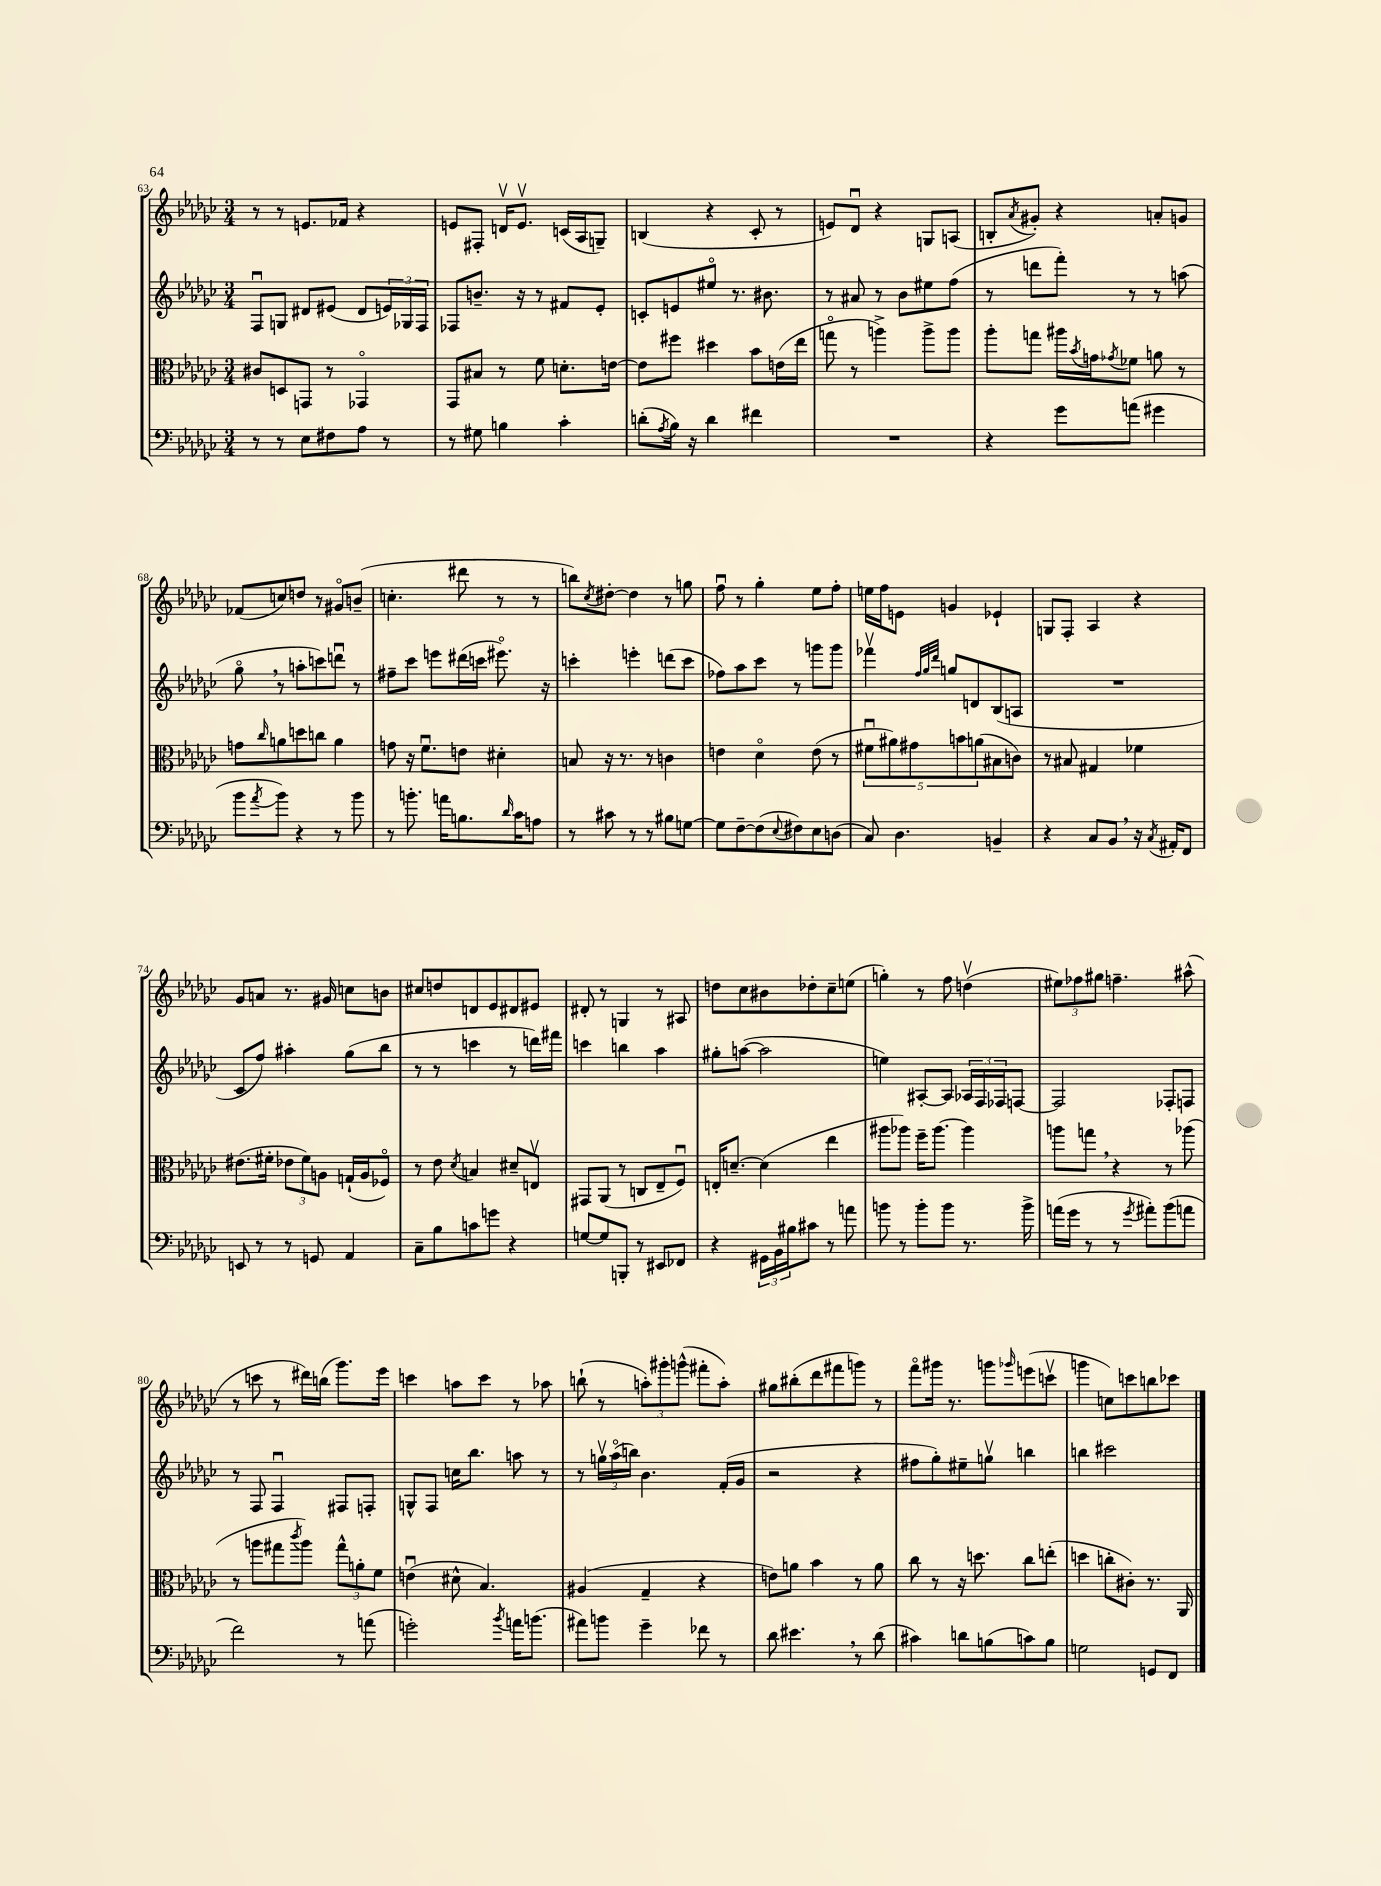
<<
\new StaffGroup <<
\new Staff = "s0" {
    \clef treble \key ges \major \numericTimeSignature \time 3/4
    r8 r8 e'8. fes'16 r4 |
    e'8 fis8-. d'16\upbow e'8.\upbow c'16( aes16 g8--) |
    b4( r4 ces'8-. r8 |
    e'8) des'8\downbow r4 g8 a8( |
    b8-. \acciaccatura { aes'8 } gis'8-.) r4 a'8-. g'8 |
    fes'8( c''8) d''8 r8 gis'8\flageolet b'8--( |
    c''4.-. dis'''8 r8 r8 |
    b''8) \acciaccatura { ces''8 } dis''8~-. dis''4 r8 g''8 |
    f''8\downbow r8 ges''4-. ees''8 f''8-. |
    e''16 f''16 e'8 g'4 ees'4-! |
    g8 f8-. aes4 r4 |
    ges'8 a'8 r8. gis'16 c''8 b'8 |
    cis''8 d''8 d'8 ees'8 dis'8 eis'8 |
    dis'8-. r8 g4 r8 ais8 |
    d''8 ces''8 bis'8 des''8-. ces''8-- e''8( |
    g''4-.) r8 f''8 d''4\upbow( |
    \tuplet 3/2 { eis''8) fes''8 gis''8 } f''4.-- ais''8-^( |
    r8 c'''8 r8 dis'''16) b''16( ges'''8.) ees'''16 |
    c'''4 a''8 c'''8 r8 aes''8 |
    b''8-!( r8 \tuplet 3/2 { a''8-.) gis'''8-. g'''8-^( } fis'''8-. a''8-.) |
    gis''8 bis''8-.( des'''8 fis'''8 g'''8) r8 |
    f'''8\flageolet gis'''16 r8. g'''8 \grace { ges'''16 } e'''8( c'''8\upbow |
    g'''4 c''8) c'''8 b''8 ces'''8 \bar "|." |
}
\new Staff = "s1" {
    \clef treble \key ges \major \numericTimeSignature \time 3/4
    f8\downbow g8 dis'8 eis'8( dis'8 \tuplet 3/2 { e'16) ges16 f16 } |
    fes8 b'8.-- r16 r8 fis'8 ees'8-. |
    c'8-. e'8 eis''8\flageolet r8. bis'8. |
    r8 ais'8 r8 bes'8 eis''8 f''8( |
    r8 d'''8 f'''8-.) r8 r8 a''8( |
    ges''8\flageolet \breathe r8 a''8-. c'''8) d'''8\downbow r8 |
    fis''8-- ces'''8 e'''8 dis'''16( c'''16 eis'''8.\flageolet) r16 |
    c'''4-. e'''4-. d'''8( c'''8 |
    fes''8) aes''8 ces'''8 r8 g'''8 g'''8 |
    fes'''4\upbow \grace { f''32 ges''32 des'''32 } g''8 d'8 bes8( a8 |
    R2. |
    ces'8 f''8) ais''4-. ges''8( bes''8 |
    r8 r8 c'''4 r8 d'''16) fis'''16 |
    c'''4 b''4 aes''4 |
    gis''8-. a''8~( a''2 |
    e''4) ais8~-. ais8 \tuplet 3/2 { aes16 f16 fes16 } f8~ |
    f2 fes8-. f8 |
    r8 f8 f4\downbow fis8 f8-. |
    g8-^ f8 c''16 bes''8. a''8 r8 |
    r8 \tuplet 3/2 { g''16\upbow aes''16\flageolet( b''16) } bes'4. f'16-.( ges'16 |
    r2 r4 |
    fis''8 ges''8-.) eis''8-- g''8\upbow b''4 |
    b''4 cis'''2 \bar "|." |
}
\new Staff = "s2" {
    \clef alto \key ges \major \numericTimeSignature \time 3/4
    cis'8 d8 g,8 r8 ges,4\flageolet |
    ges,8 bis8 r8 f'8 d'8.-. e'16~ |
    e'8 fis''8 dis''4 bes'8 e'16( ees''16 |
    g''8\flageolet r8 a''4->) a''8-> a''8 |
    aes''8-. g''8 ais''16 \acciaccatura { bes'8 } g'16 \acciaccatura { ges'8 } fes'8 a'8 r8 |
    g'8 \grace { ces''16 } a'8 d''8 c''8 a'4 |
    g'8 r16 f'8.\downbow e'8 dis'4-. |
    b8 r16 r8. r8 c'4 |
    e'4 des'4\flageolet e'8( r8 |
    \tuplet 5/4 { fis'8\downbow ais'8) gis'8 b'8 a'8( } bis8 c'8) |
    r8 bis8 gis4 fes'4 |
    eis'8.( fis'16-. \tuplet 3/2 { ees'8 fis'8) a8 } g16-!( a16 fes8\flageolet) |
    r8 ees'8 \acciaccatura { des'8 } b4 dis'8-- e8\upbow |
    gis,8 aes,8( r8 c8 ees8-- f8\downbow) |
    e16-. d'8.~-- d'4( ees''4 |
    ais''8 aes''8) f''16-- aes''8.~ aes''4 |
    a''8 g''8 \breathe r4 r8 aes''8( |
    r8 a''8 gis''8 \acciaccatura { ces'''8 } a''8) \tuplet 3/2 { gis''8-^ a'8-. f'8 } |
    e'4\downbow( dis'8-^ bes4.) |
    ais4( ges4-- r4 |
    e'8) a'8 bes'4 r8 a'8 |
    ces''8 r8 r16 d''8. ces''8 e''8-.( |
    d''4 c''8-. cis'8-.) r8. aes,16 \bar "|." |
}
\new Staff = "s3" {
    \clef bass \key ges \major \numericTimeSignature \time 3/4
    r8 r8 ees8 fis8 aes8 r8 |
    r8 gis8 b4 ces'4-. |
    d'8-.( \acciaccatura { aes8 } bes16) r16 d'4 fis'4 |
    R2. |
    r4 ges'8 a'8( gis'4 |
    bes'8 \acciaccatura { aes'8 } bes'8) r4 r8 bes'8 |
    r8 b'8.-. a'16 b8. \grace { des'16 } ces'16 a8 |
    r8 cis'8 r8 r8 bis8 g8~ |
    g8 f8~-- f8( \appoggiatura { ees8 } fis8) ees8 d8( |
    ces8) des4. b,4-- |
    r4 ces8 bes,8 \breathe r16 \acciaccatura { ces8 } ais,16-. f,8 |
    e,8 r8 r8 g,8 aes,4 |
    ces8-- bes8 c'8 g'8 r4 |
    g8~ g8 b,,8-. r8 eis,8 fes,8 |
    r4 \tuplet 3/2 { gis,16 bes,16 bis16 } cis'8 r8 a'8 |
    b'8 r8 b'8-. b'8 r8. b'16-> |
    a'16( ges'16 r8 r8 \acciaccatura { ges'8 } ais'8-.) bes'8( a'8 |
    f'2) r8 a'8( |
    g'2-.) \acciaccatura { bes'8 } a'16 b'8.( |
    ais'8) b'8 ges'4-- fes'8 r8 |
    des'8 eis'4. \breathe r8 des'8( |
    cis'4) d'8 b8( c'8) b8 |
    g2 g,8 f,8 \bar "|." |
}
>>
>>
\layout { \context { \Score currentBarNumber = #63 } }
